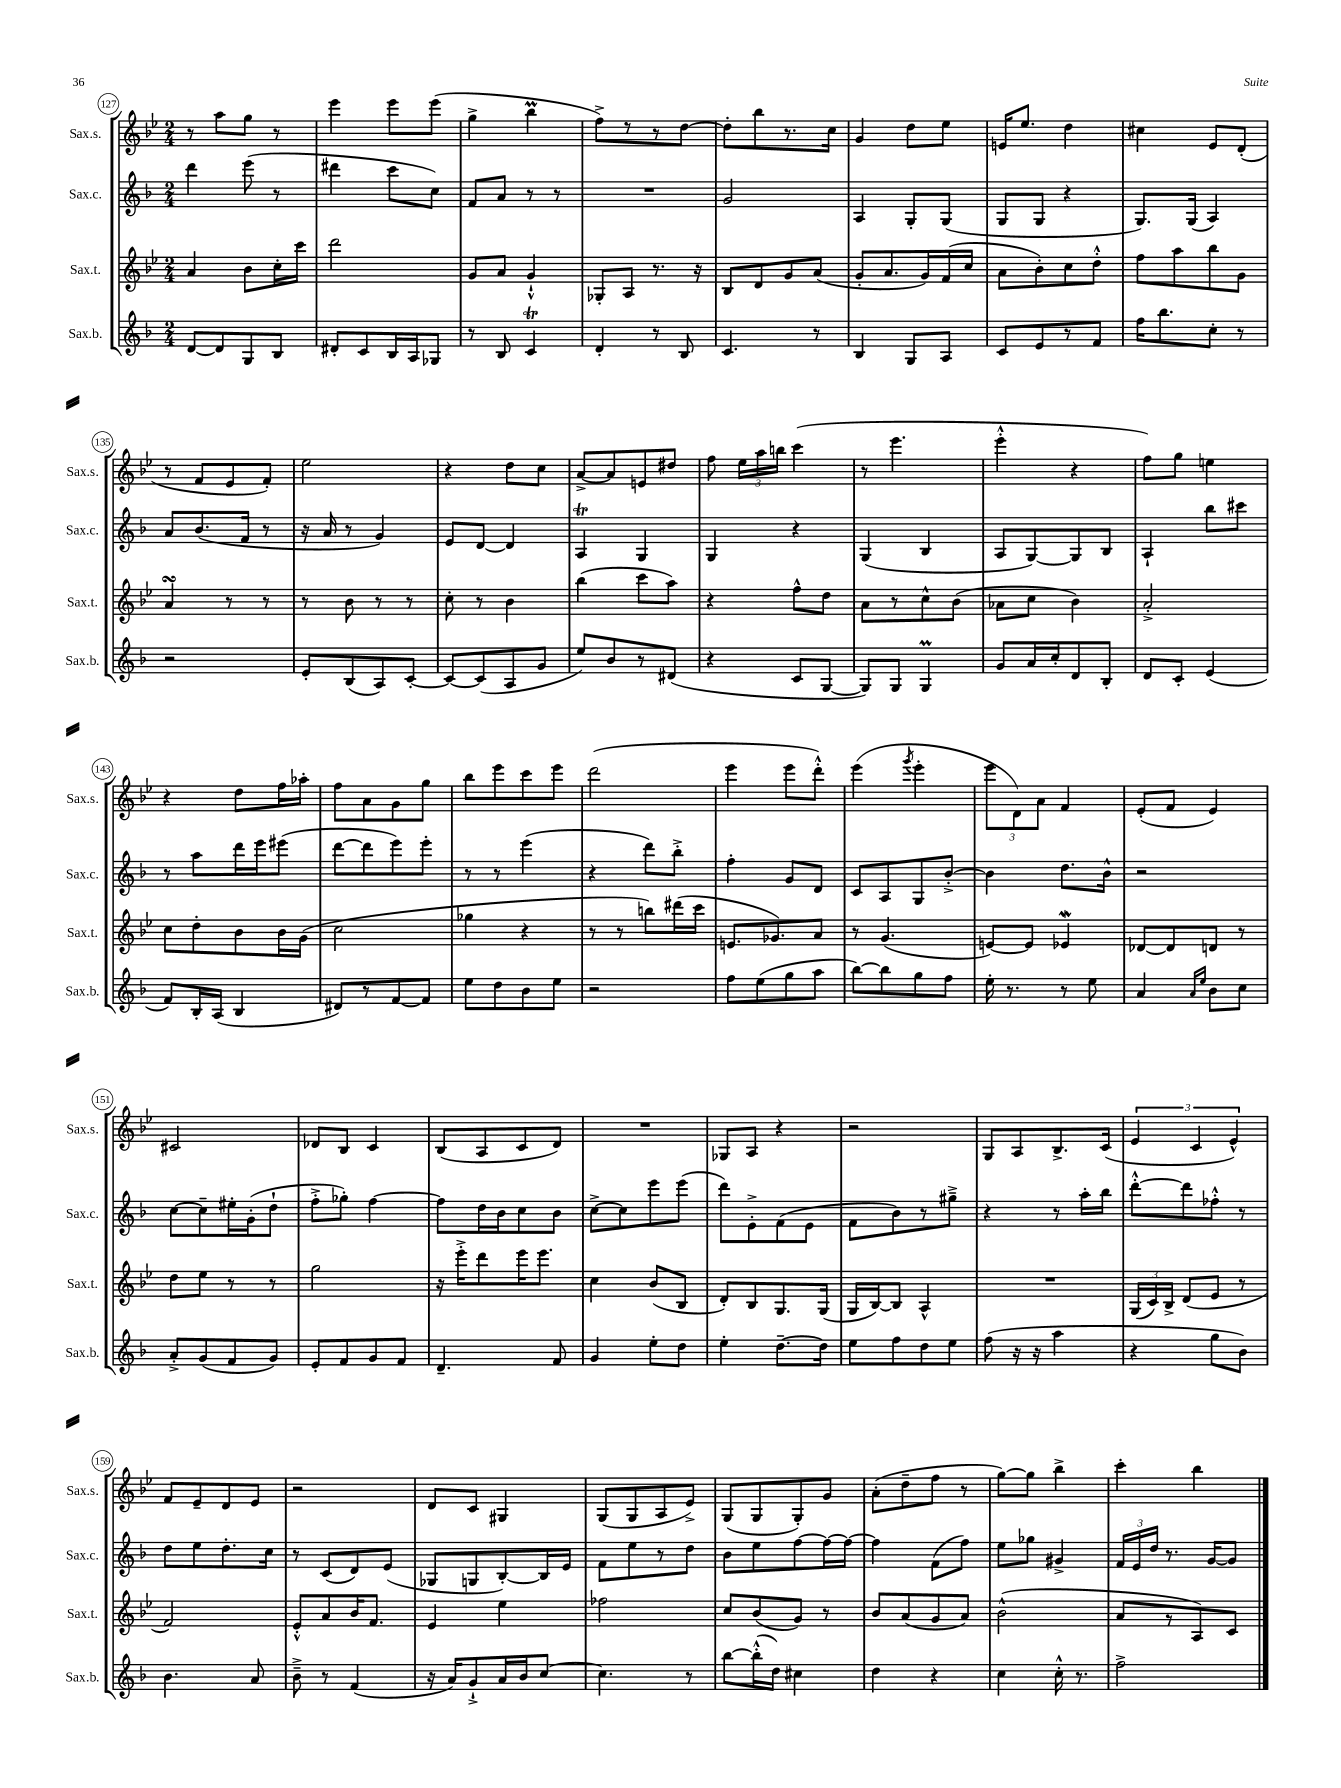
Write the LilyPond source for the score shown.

<<
\new StaffGroup <<
\new Staff = "s0" \with { instrumentName = "Sax.s." shortInstrumentName = "Sax.s." } {
    \clef treble \key bes \major \numericTimeSignature \time 2/4
    \autoBeamOff r8 a''8[ g''8] r8 |
    ees'''4 ees'''8[ ees'''8]( |
    g''4-> bes''4\prall |
    f''8[->) r8 r8 d''8]~ |
    d''8[-. bes''8 r8. c''16] |
    g'4 d''8[ ees''8] |
    e'16[ ees''8.] d''4 |
    cis''4 ees'8[ d'8]-.( |
    r8 f'8[ ees'8 f'8]-.) |
    ees''2 |
    r4 d''8[ c''8] |
    a'8[~-> a'8 e'8 dis''8] |
    f''8 \tuplet 3/2 { ees''16[ a''16 b''16] } c'''4( |
    r8 ees'''4. |
    ees'''4-.-^ r4 |
    f''8[) g''8] e''4 |
    r4 d''8[ f''16 aes''16]-. |
    f''8[ a'8 g'8 g''8] |
    bes''8[ ees'''8 c'''8 ees'''8] |
    d'''2( |
    ees'''4 ees'''8[ d'''8]-.-^) |
    ees'''4( \acciaccatura { g'''8 } ees'''4-. |
    \tuplet 3/2 { ees'''8[ d'8) a'8] } f'4 |
    ees'8[-.( f'8] ees'4) |
    cis'2 |
    des'8[ bes8] c'4 |
    bes8[( a8 c'8 d'8]) |
    R2 |
    ges8[ a8] r4 |
    r2 |
    g8[ a8 bes8.-> c'16]( |
    \tuplet 3/2 { ees'4 c'4 ees'4-^) } |
    f'8[ ees'8-- d'8 ees'8] |
    r2 |
    d'8[ c'8] gis4 |
    g8[( g8 a8 ees'8]->) |
    g8[( g8 g8-.) g'8] |
    a'8[-.( d''8-- f''8] r8 |
    g''8[~) g''8] bes''4-> |
    c'''4-. bes''4 \bar "|." |
}
\new Staff = "s1" \with { instrumentName = "Sax.c." shortInstrumentName = "Sax.c." } {
    \clef treble \key f \major \numericTimeSignature \time 2/4
    \autoBeamOff d'''4 e'''8( r8 |
    dis'''4 c'''8[ c''8]) |
    f'8[ a'8] r8 r8 |
    R2 |
    g'2 |
    a4 g8[-. g8]( |
    g8[ g8] r4 |
    g8.[) g16]( a4) |
    a'8[ bes'8.( f'16] r8 |
    r16 a'16 r8 g'4) |
    e'8[ d'8]~ d'4 |
    a4\trill g4 |
    g4 r4 |
    g4( bes4 |
    a8[ g8~) g8 bes8] |
    a4-! bes''8[ cis'''8] |
    r8 a''8[ d'''16 e'''16 eis'''8]( |
    d'''8[~ d'''8 e'''8) e'''8]-. |
    r8 r8 e'''4( |
    r4 d'''8[) bes''8]-.-> |
    f''4-. g'8[ d'8] |
    c'8[ a8 g8 bes'8]~-.-> |
    bes'4 d''8.[ bes'16]-^ |
    r2 |
    c''8[~ c''8-- eis''16-. g'16-.( d''8]-! |
    f''8[-.-> ges''8]-.) f''4~ |
    f''8[ d''16 bes'16 c''8 bes'8] |
    c''8[~-> c''8 e'''8 e'''8]( |
    d'''8[) e'8-.-> f'8( e'8] |
    f'8[ bes'8) r8 gis''8]---> |
    r4 r8 a''16[-. bes''16] |
    d'''8[~-.-^ d'''8 fes''8]-.-^ r8 |
    d''8[ e''8 d''8.-. c''16] |
    r8 c'8[( d'8) e'8]( |
    ges8[ g8 bes8~-.) bes16 e'16] |
    f'8[ e''8 r8 d''8] |
    bes'8[ e''8 f''8~ f''16~ f''16]~ |
    f''4 f'8[( f''8]) |
    e''8[ ges''8] gis'4-> |
    \tuplet 3/2 { f'16[ e'16 d''16] } r8. g'16[~ g'8] \bar "|." |
}
\new Staff = "s2" \with { instrumentName = "Sax.t." shortInstrumentName = "Sax.t." } {
    \clef treble \key bes \major \numericTimeSignature \time 2/4
    \autoBeamOff a'4 bes'8[ c''16-. c'''16] |
    d'''2 |
    g'8[ a'8] g'4-!-^ |
    ges8[-. a8] r8. r16 |
    bes8[ d'8 g'8 a'8]( |
    g'8[-. a'8. g'16) f'16( c''16] |
    a'8[ bes'8-.) c''8 d''8]-.-^ |
    f''8[ a''8 bes''8 g'8] |
    a'4\turn r8 r8 |
    r8 bes'8 r8 r8 |
    c''8-. r8 bes'4 |
    bes''4( c'''8[ a''8]) |
    r4 f''8[-^ d''8] |
    a'8[ r8 c''8-^ bes'8]( |
    aes'8[ c''8] bes'4) |
    a'2-.-> |
    c''8[ d''8-. bes'8 bes'16 g'16]( |
    c''2 |
    ges''4 r4 |
    r8 r8 b''8[) dis'''16( c'''16] |
    e'8.[ ges'8.) a'8] |
    r8 g'4.( |
    e'8[~) e'8] ees'4\mordent |
    des'8[~ des'8 d'8] r8 |
    d''8[ ees''8] r8 r8 |
    g''2 |
    r16 ees'''16[-.-> d'''8 ees'''16 ees'''8.] |
    c''4 bes'8[( bes8] |
    d'8[-.) bes8 g8. g16]( |
    g16[ bes16~) bes8] a4-^ |
    R2 |
    \tuplet 3/2 { g16[( c'16) bes16]-> } d'8[( ees'8] r8 |
    f'2) |
    ees'8[-.-^ a'8 bes'16 f'8.] |
    ees'4 ees''4 |
    fes''2 |
    c''8[ bes'8( g'8]) r8 |
    bes'8[ a'8( g'8 a'8]) |
    bes'2-^( |
    a'8[ r8 a8) c'8] \bar "|." |
}
\new Staff = "s3" \with { instrumentName = "Sax.b." shortInstrumentName = "Sax.b." } {
    \clef treble \key f \major \numericTimeSignature \time 2/4
    \autoBeamOff d'8[~ d'8 g8 bes8] |
    dis'8[-. c'8 bes16 a16 ges8] |
    r8 bes8 c'4\trill |
    d'4-. r8 bes8 |
    c'4. r8 |
    bes4 g8[ a8] |
    c'8[ e'8 r8 f'8] |
    f''16[ bes''8. c''8]-. r8 |
    r2 |
    e'8[-. bes8( a8) c'8]~-. |
    c'8[~ c'8( a8 g'8] |
    e''8[) bes'8 r8 dis'8]( |
    r4 c'8[ g8]~ |
    g8[) g8] g4\prall |
    g'8[ a'16 c''16-. d'8 bes8]-. |
    d'8[ c'8]-. e'4( |
    f'8[) bes16-. a16]( bes4 |
    dis'8[) r8 f'8~ f'8] |
    e''8[ d''8 bes'8 e''8] |
    r2 |
    f''8[ e''8( g''8 a''8] |
    bes''8[~) bes''8 g''8 f''8] |
    e''16-. r8. r8 e''8 |
    a'4 \grace { a'16[ e''16] } bes'8[ c''8] |
    a'8[-.-> g'8( f'8 g'8]) |
    e'8[-. f'8 g'8 f'8] |
    d'4.-- f'8 |
    g'4 e''8[-. d''8] |
    e''4-. d''8.[~-- d''16] |
    e''8[ f''8 d''8 e''8] |
    f''8( r16 r16 a''4 |
    r4 g''8[ bes'8]) |
    bes'4. a'8 |
    bes'8---> r8 f'4( |
    r16 a'16[) g'8-!-> a'16 bes'16 c''8]~ |
    c''4. r8 |
    bes''8[~ bes''16-.-^( d''16]) cis''4 |
    d''4 r4 |
    c''4 c''16-.-^ r8. |
    f''2-> \bar "|." |
}
>>
>>
\layout { \context { \Score currentBarNumber = #127 \override BarNumber.stencil = #(make-stencil-circler 0.1 0.3 ly:text-interface::print) } }
